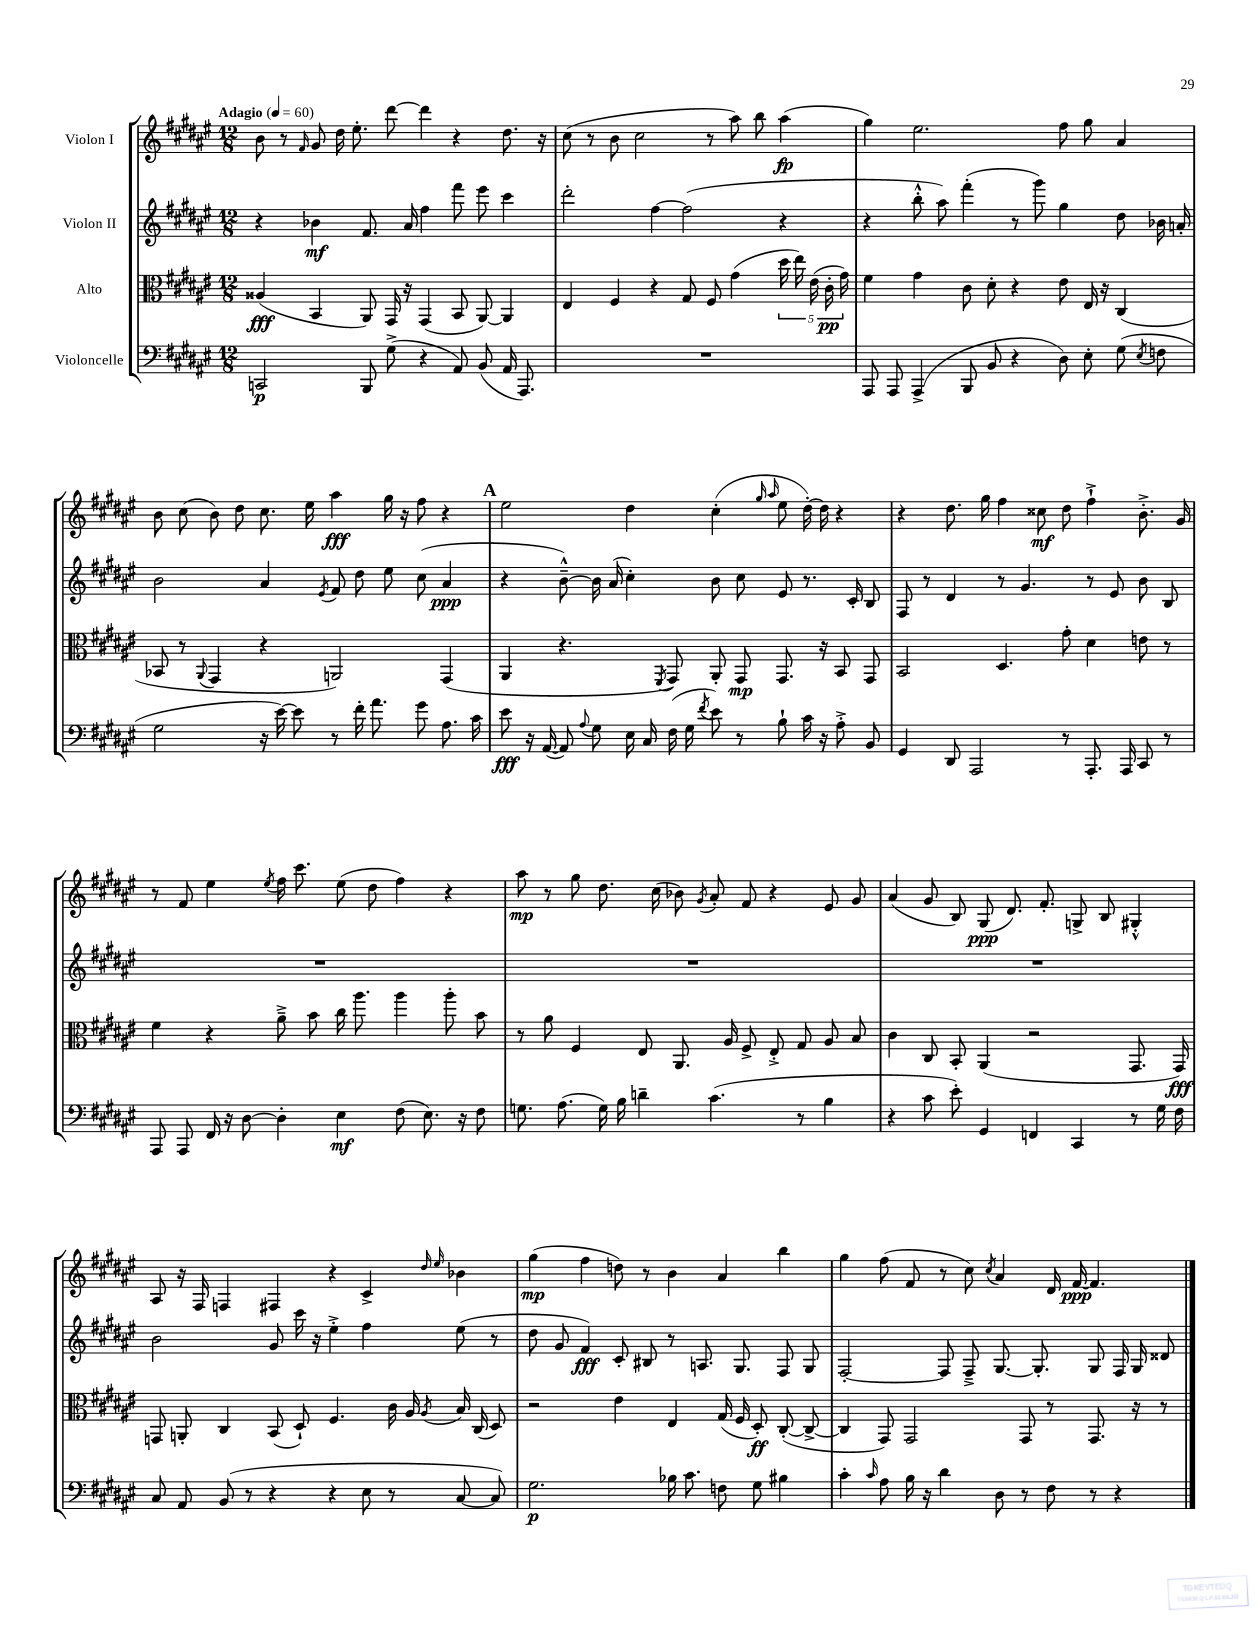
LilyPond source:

<<
\new StaffGroup <<
\new Staff = "s0" \with { instrumentName = "Violon I" } {
    \clef treble \key fis \major \numericTimeSignature \time 12/8 \tempo "Adagio" 4 = 60
    \autoBeamOff b'8 r8 \grace { fis'16 } gis'8 dis''16 eis''8.-. dis'''8~ dis'''4 r4 dis''8. r16 |
    cis''8( r8 b'8 cis''2 r8 ais''8) b''8 ais''4\fp( |
    gis''4) eis''2. fis''8 gis''8 ais'4 |
    b'8 cis''8( b'8) dis''8 cis''8. eis''16 ais''4\fff gis''16 r16 fis''8 r4 |
    \mark \markup { \bold "A" } eis''2 dis''4 cis''4-.( \grace { gis''16 ais''16 } eis''8 dis''16~-.) dis''16 r4 |
    r4 dis''8. gis''16 fis''4 cisis''8\mf dis''8 fis''4-!-> b'8.-.-> gis'16 |
    r8 fis'8 eis''4 \acciaccatura { eis''8 } fis''16 cis'''8. eis''8( dis''8 fis''4) r4 |
    ais''8\mp r8 gis''8 dis''8. cis''16( bes'8) \acciaccatura { gis'8 } ais'8-. fis'8 r4 eis'8 gis'8 |
    ais'4( gis'8 b8) gis8\ppp( dis'8.) fis'8.-. g8-> b8 gis4-.-^ |
    ais8 r16 fis16 f4 fis4 r4 cis'4-> \grace { dis''16 eis''16 } bes'4 |
    gis''4\mp( fis''4 d''8) r8 b'4 ais'4 b''4 |
    gis''4 fis''8( fis'8 r8 cis''8) \acciaccatura { cis''8 } ais'4 dis'16 fis'16~\ppp fis'4. \bar "|." |
}
\new Staff = "s1" \with { instrumentName = "Violon II" } {
    \clef treble \key fis \major \numericTimeSignature \time 12/8
    \autoBeamOff r4 bes'4\mf fis'8. ais'16 fis''4 fis'''8 eis'''8 cis'''4 |
    dis'''2-. fis''4~ fis''2( r4 |
    r4 b''8-.-^ ais''8) fis'''4-.( r8 gis'''8) gis''4 dis''8 bes'16 a'16-. |
    b'2 ais'4 \acciaccatura { eis'8 } fis'8 dis''8 eis''8 cis''8( ais'4\ppp |
    \mark \markup { \bold "A" } r4 b'8~---^) b'16 ais'16( cis''4-.) b'8 cis''8 eis'8 r8. cis'16-. b8 |
    fis8 r8 dis'4 r8 gis'4. r8 eis'8 b'8 b8 |
    R1. |
    R1. |
    R1. |
    b'2 gis'8 cis'''16 r16 eis''4-.-> fis''4 eis''8( r8 |
    dis''8 gis'8 fis'4\fff) cis'8-. bis8 r8 a8. gis8. fis8 gis8 |
    fis2~-. fis8 fis8---> gis8.~ gis8.-. gis8 fis16 gis16 disis'8 \bar "|." |
}
\new Staff = "s2" \with { instrumentName = "Alto" } {
    \clef alto \key fis \major \numericTimeSignature \time 12/8
    \autoBeamOff aisis4\fff( b,4 ais,8) gis,16 r16 gis,4( b,8 ais,8~) ais,4 |
    eis4 fis4 r4 gis8 fis8 gis'4( \tuplet 5/4 { dis''16 eis''16) eis'16( cis'16-.\pp gis'16) } |
    fis'4 gis'4 cis'8 dis'8-. r4 eis'8 eis16 r16 cis4( |
    bes,8 r8 \appoggiatura { ais,8 } gis,4 r4 a,2) gis,4( |
    \mark \markup { \bold "A" } ais,4 r4. \acciaccatura { fis,8 } gis,8) ais,8-. gis,8\mp gis,8. r16 b,8 gis,8 |
    b,2 dis4. gis'8-. dis'4 e'8 r8 |
    fis'4 r4 ais'8---> b'8 cis''16 ais''8. ais''4 ais''8-. b'8 |
    r8 ais'8 fis4 eis8 ais,8. ais16 fis8-> eis8-.-> gis8 ais8 b8 |
    cis'4 cis8 b,8-. ais,4( r2 gis,8. gis,16\fff) |
    g,8 a,8-. cis4 b,8( dis8-!) fis4. cis'16 ais16 \acciaccatura { ais8 } b16 cis16( dis8) |
    r2 eis'4 eis4 gis16( fis16 dis8-.\ff) cis8~-.( cis8~-> |
    cis4 gis,8) gis,2 gis,8 r8 gis,8. r16 r8 \bar "|." |
}
\new Staff = "s3" \with { instrumentName = "Violoncelle" } {
    \clef bass \key fis \major \numericTimeSignature \time 12/8
    \autoBeamOff c,2\p b,,8 gis8->( r4 ais,8) b,8( ais,16 ais,,8.) |
    R1. |
    ais,,8 ais,,8 ais,,4->( b,,8 b,8 r4 dis8) eis8-. gis8( \acciaccatura { eis8 } f8 |
    gis2 r16 eis'16~) eis'8 r8 fis'16-. ais'8. gis'8 ais8. cis'16 |
    \mark \markup { \bold "A" } eis'8\fff r16 ais,16~( ais,8) \appoggiatura { ais8 } gis8 eis16 cis16 fis16( gis16 \acciaccatura { fis'8 } eis'8) r8 b8-! cis'16 r16 ais8-.-> b,8 |
    gis,4 dis,8 ais,,2 r8 ais,,8.-. ais,,16 cis,8 r8 |
    ais,,8 ais,,8 fis,16 r16 dis8~ dis4-. eis4\mf fis8( eis8.) r16 fis8 |
    g8. ais8.( g16) b16 d'4-- cis'4.( r8 b4 |
    r4 cis'8 eis'8-.) gis,4 f,4 cis,4 r8 gis16 fis16 |
    cis8 ais,8 b,8( r8 r4 r4 eis8 r8 cis8~ cis8) |
    gis2.\p bes16 cis'8. f8 gis8 bis4 |
    cis'4-. \grace { cis'16 } ais8 b16 r16 dis'4 dis8 r8 fis8 r8 r4 \bar "|." |
}
>>
>>
\layout { \context { \Score \remove "Bar_number_engraver" } }
